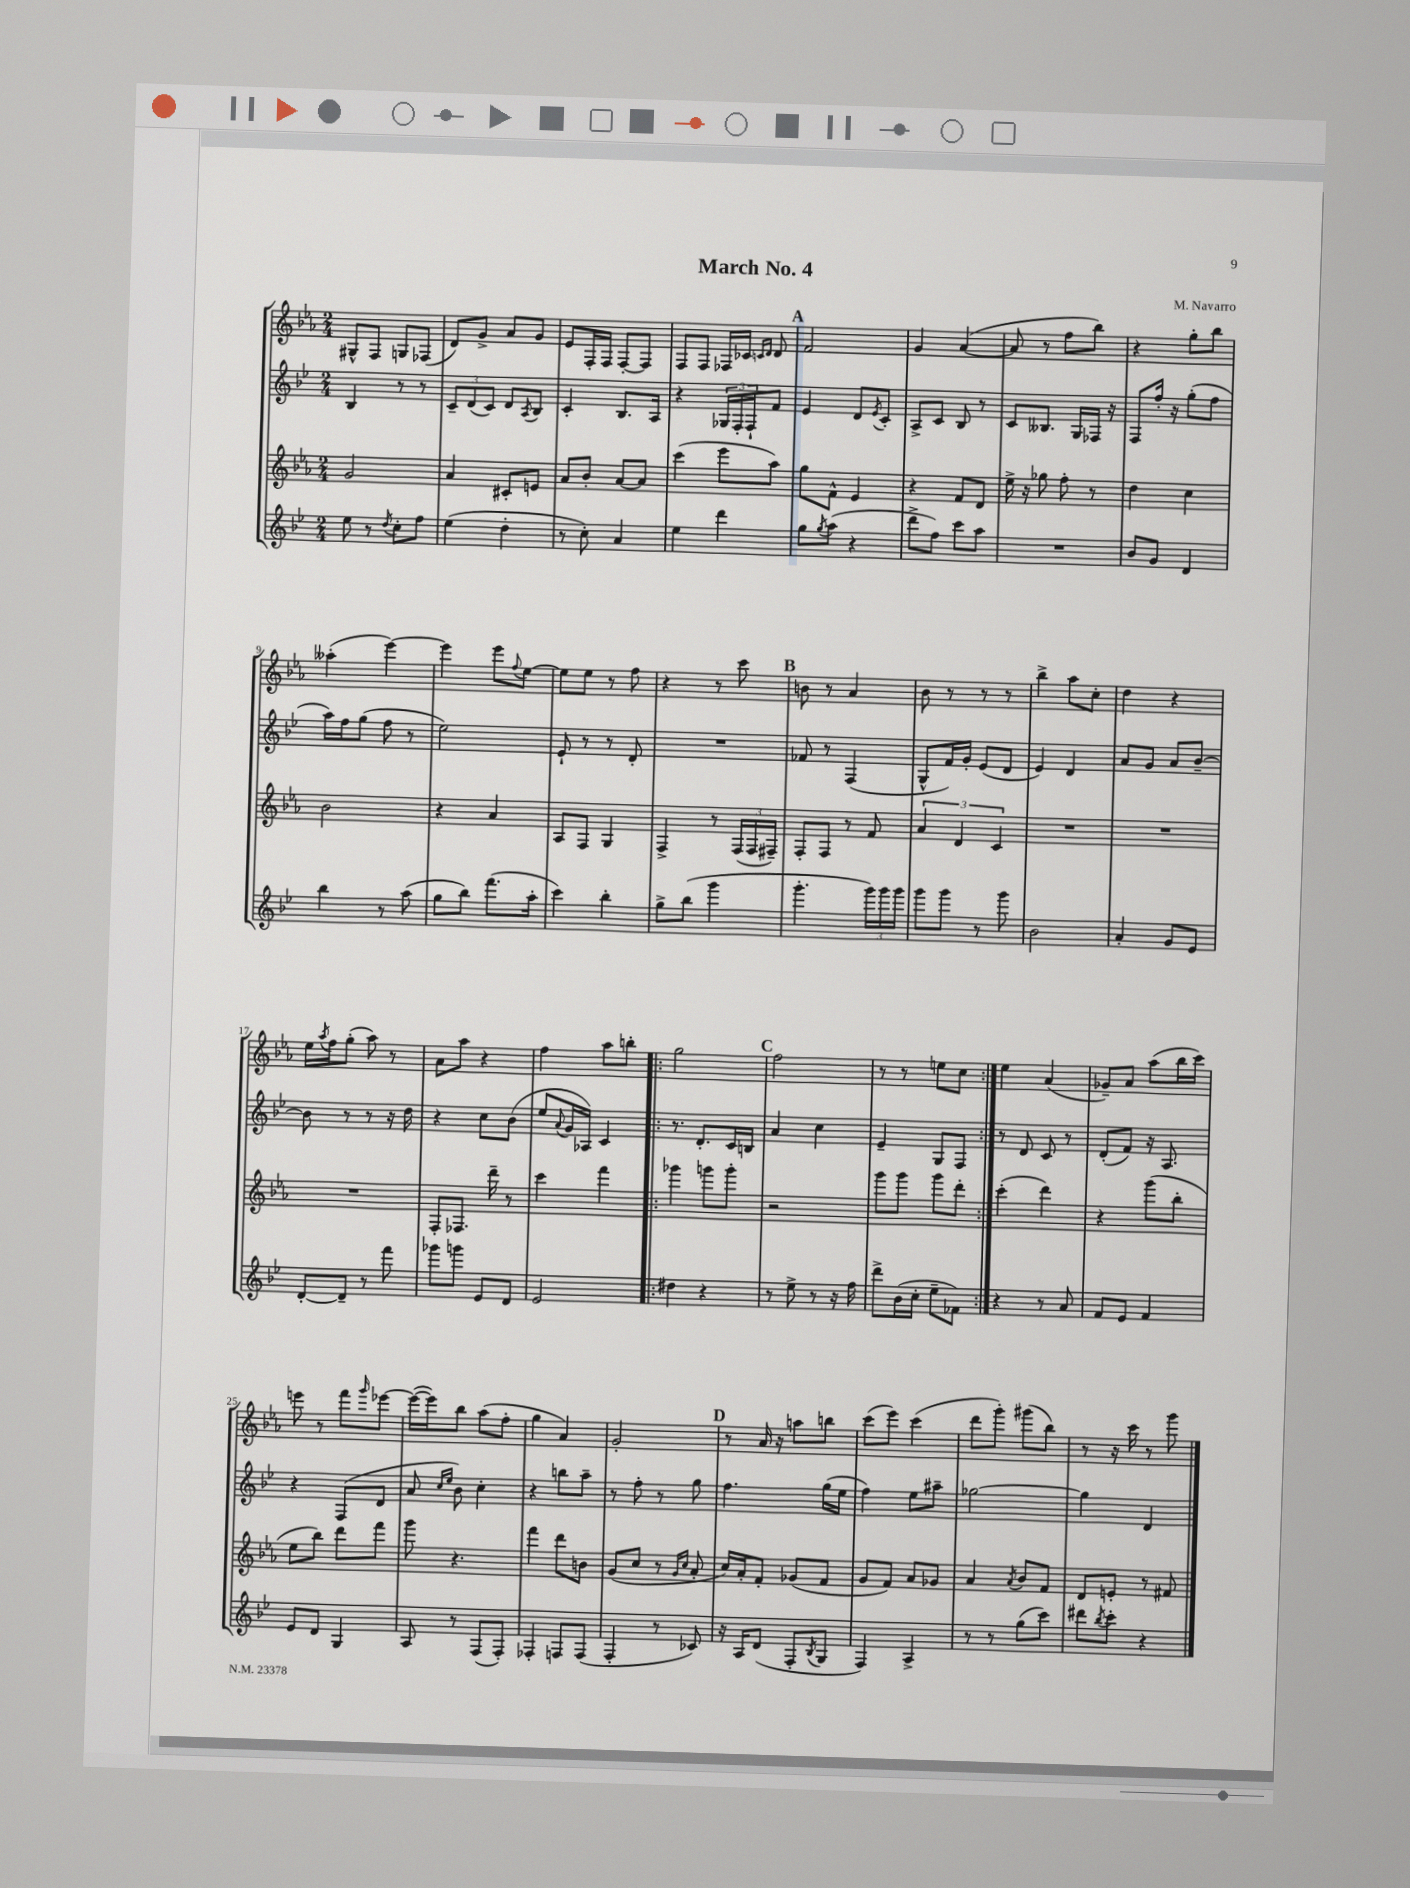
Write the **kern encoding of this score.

**kern	**kern	**kern	**kern
*part4	*part3	*part2	*part1
*staff4	*staff3	*staff2	*staff1
*clefG2	*clefG2	*clefG2	*clefG2
*k[b-e-]	*k[b-e-a-]	*k[b-e-]	*k[b-e-a-]
*M2/4	*M2/4	*M2/4	*M2/4
=1	=1	=1	=1
8ee-\	2g/	4B-/	8G#X^^/L
8r	.	.	8F/J
8qdd/	.	.	.
8cc'\L	.	8r	8Gn/L
8ff\J	.	8r	(8F-X/J
=2	=2	=2	=2
(4ee-\	4a-/	12c~/L	8d/L)
.	.	(12d/	.
.	.	.	8g^/J
.	.	12c/J)	.
4dd'\	8c#X'/L	8d/L	8a-/L
.	.	8qA/	.
.	8en/J	8B-/J	8g/J
=3	=3	=3	=3
8r	8a-/L	4c'/	8e-/L
8cc'\)	8b-'/J	.	16F'/L
.	.	.	16F/JJ
4a/	[8a-/L	8.B-/L	[8F'/L
.	8a-/J]	.	8F/J]
.	.	16A/Jk	.
=4	=4	=4	=4
4ee-\	(4ccc\	4r	8F/L
.	.	.	8F/J
4ddd\	8eee-\L	24G-X/LL	16F-X/LL
.	.	24F'/	.
.	.	.	16c-X/JJ
.	.	24F`/J	.
.	.	.	16qqcn/LL
.	.	.	16qqd/JJ
.	8aa-\J)	8f/J	8d/
!!LO:REH:place=s1:t=A
=5	=5	=5	=5
8gg\L	8gg\L	4e-/	2f/
8qgg/	.	.	.
(8aa\J	8f^^\J	.	.
4r	4e-/	8d/L	.
.	.	8qe-/	.
.	.	8c'/J	.
=6	=6	=6	=6
8ddd^\L	4r	8A^/L	4g/
8ff\J)	.	8c/J	.
8ccc\L	8f/L	8B-/	([4a-/
8aa\J	8d/J	8r	.
=7	=7	=7	=7
2r	16ee-^\	8c/L	8a-/]
.	16r	.	.
.	8gg-X\	8.B--X/J	8r
.	8ff'\	.	8ff\L
.	.	16G/LL	.
.	8r	16F-X/JJ	8bb-\J)
.	.	16r	.
=8	=8	=8	=8
8b-/L	4dd\	8F/L	4r
8g/J	.	16ff'/Jk	.
.	.	16r	.
4d/	4cc\	(8gg'\L	8gg'\L
.	.	8ff\J	8bb-\J
!!LO:LB:g=z
=9	=9	=9	=9
4bb-\	2b-\	16aa\LL)	(4aa--X'\
.	.	16ff\J	.
.	.	(8gg\J	.
8r	.	8ff\	[4eee-\)
(8aa\	.	8r	.
=10	=10	=10	=10
8gg\L	4r	2ee-\)	4eee-\]
8bb-\J)	.	.	.
(8.fff\L	4a-/	.	8eee-\L
.	.	.	8qqff/
.	.	.	[8ee-\J
16aa'\Jk	.	.	.
=11	=11	=11	=11
4ccc\)	8A-/L	8e-`/	8ee-\L]
.	8F/J	8r	8ee-\J
4bb-'\	4G/	8r	8r
.	.	8d'/	8ff\
=12	=12	=12	=12
8gg^\L	4F^/	2r	4r
(8bb-\J	.	.	.
4ggg\	8r	.	8r
.	(24F/LL	.	8ccc\
.	24F/	.	.
.	24F#X~/JJ)	.	.
!!LO:REH:place=s1:t=B
=13	=13	=13	=13
4.ggg'\	8F'/L	8f-X/	8bn\
.	8F/J	8r	8r
.	8r	(4F/	4a-/
24ggg\LL)	8f/	.	.
24ggg\	.	.	.
24ggg\JJ	.	.	.
=14	=14	=14	=14
8ggg\L	6a-/	8G^^/L	8b-\
8ggg\J	.	16f/L)	8r
.	6d/	.	.
.	.	16g'/JJ	.
8r	.	(8e-/L	8r
.	6c/	.	.
8ggg\	.	8d/J	8r
=15	=15	=15	=15
2b-\	2r	4e-/)	4bb-^\
.	.	4d/	8aa-\L
.	.	.	8cc'\J
=16	=16	=16	=16
4a'/	2r	8a/L	4dd\
.	.	8g/J	.
8g/L	.	8a/L	4r
8e-/J	.	[8b-~/J	.
!!LO:LB:g=z
=17	=17	=17	=17
[8d'/L	2r	8b-\]	16ee-\LL
.	.	.	8qaa-/
.	.	.	16ff\J
8d~/J]	.	8r	(8gg'\J
8r	.	8r	8aa-\)
8fff\	.	16r	8r
.	.	16dd\	.
=18	=18	=18	=18
8ggg-X\L	8F'/L	4r	8a-\L
8gggn\J	8.F-X/J	.	8aa-\J
8e-/L	.	8cc\L	4r
.	16ddd~\	.	.
8d/J	8r	(8b-\J	.
=19	=19	=19	=19
2e-/	4ccc\	8ee-/L	4ff\
.	.	8qqa/	.
.	.	16g/L	.
.	.	16A-X/JJ)	.
.	4fff\	4c/	8aa-\L
.	.	.	8bbn'\J
=20!|:	=20!|:	=20!|:	=20!|:
4dd#X\	4ggg-X\	8.r	2gg\
.	.	8.d'/L	.
4r	8gggn\L	.	.
.	8ggg'\J	16c/L	.
.	.	16Bn/JJ	.
!!LO:REH:place=s1:t=C
=21	=21	=21	=21
8r	2r	4a/	2ff\
8ee-^\	.	.	.
8r	.	4cc\	.
16r	.	.	.
16ff\	.	.	.
=22	=22	=22	=22
8ddd^\L	8ggg\L	4e-~/	8r
(16b-\L	8ggg\J	.	8r
16cc'\JJ	.	.	.
8ee-~\L	8ggg\L	8G/L	8een\L
8f-X\J)	8ddd'\J	8F/J	8cc\J
=23:|!	=23:|!	=23:|!	=23:|!
4r	(4ccc'\	8r	4ee-\
.	.	8d/	.
8r	4ddd\)	8c/	(4a-/
8a/	.	8r	.
=24	=24	=24	=24
8f/L	4r	(8d'/L	8g-X~/L)
8e-/J	.	8f/J)	8a-/J
4f/	(8ggg\L	16r	(8aa-\L
.	.	8.A/	.
.	8bb-'\J	.	16bb-\L
.	.	.	16ccc\JJ)
!!LO:LB:g=z
=25	=25	=25	=25
8e-/L	8ee-\L	4r	8eeen\
8d/J	8bb-\J)	.	8r
4G/	8ddd\L	(8F/L	8fff\L
.	.	.	16qqggg/
.	8fff\J	8d/J	[8eee-X\J
=26	=26	=26	=26
8A/	8ggg\	8a/	(16eee-\LL_
.	.	.	16eee-\J])
.	.	16qqcc/LL	.
.	.	16qqee-/JJ	.
8r	4.r	8b-\)	8bb-\J
(8F/L	.	4cc'\	(8aa-\L
8F'/J)	.	.	8ff'\J
=27	=27	=27	=27
4F-X'/	4fff\	4r	4gg\
8Fn/L	8ddd\L	8bbn\L	4a-/)
(8F/J	8bn\J	8aa~\J	.
=28	=28	=28	=28
4F'/	(8g/L	8r	2g'/
.	8cc/J	8ff'\	.
8r	8r	8r	.
.	16qqg/LL	.	.
.	16qqcc/JJ	.	.
8c-X/)	8a-'/	8gg\	.
!!LO:REH:place=s1:t=D
=29	=29	=29	=29
16r	16cc/LL)	4.ff\	8r
16A/KL	16a-'/J	.	.
(8d/J	8f'/J	.	16a-/
.	.	.	16r
8F'/L	(8g-X/L	.	8aan\L
8qB-/	.	.	.
8G/J	8f/J	(16gg\LL	8bbn\J
.	.	16ee-\JJ	.
=30	=30	=30	=30
4F/)	8g/L	4ff\)	(8ccc\L
.	8f/J)	.	8eee-\J)
4A^/	8a-/L	8ee-\L	(4ccc\
.	8g-X/J	8aa#X~\J	.
=31	=31	=31	=31
8r	4a-/	[2gg-X\	8ddd\L
8r	.	.	8ggg'\J)
.	8qa-/	.	.
(8gg\L	8b-/L	.	(8ggg#X\L
8ccc\J)	8f/J	.	8bb-\J)
=32	=32	=32	=32
8ddd#X\L	8d/L	4gg-\]	8r
8qbb-/	.	.	.
8ccc'\J	8en'/J	.	16r
.	.	.	16ccc\
4r	8r	4d/	8r
.	8f#X/	.	8ggg\
==	==	==	==
*-	*-	*-	*-
